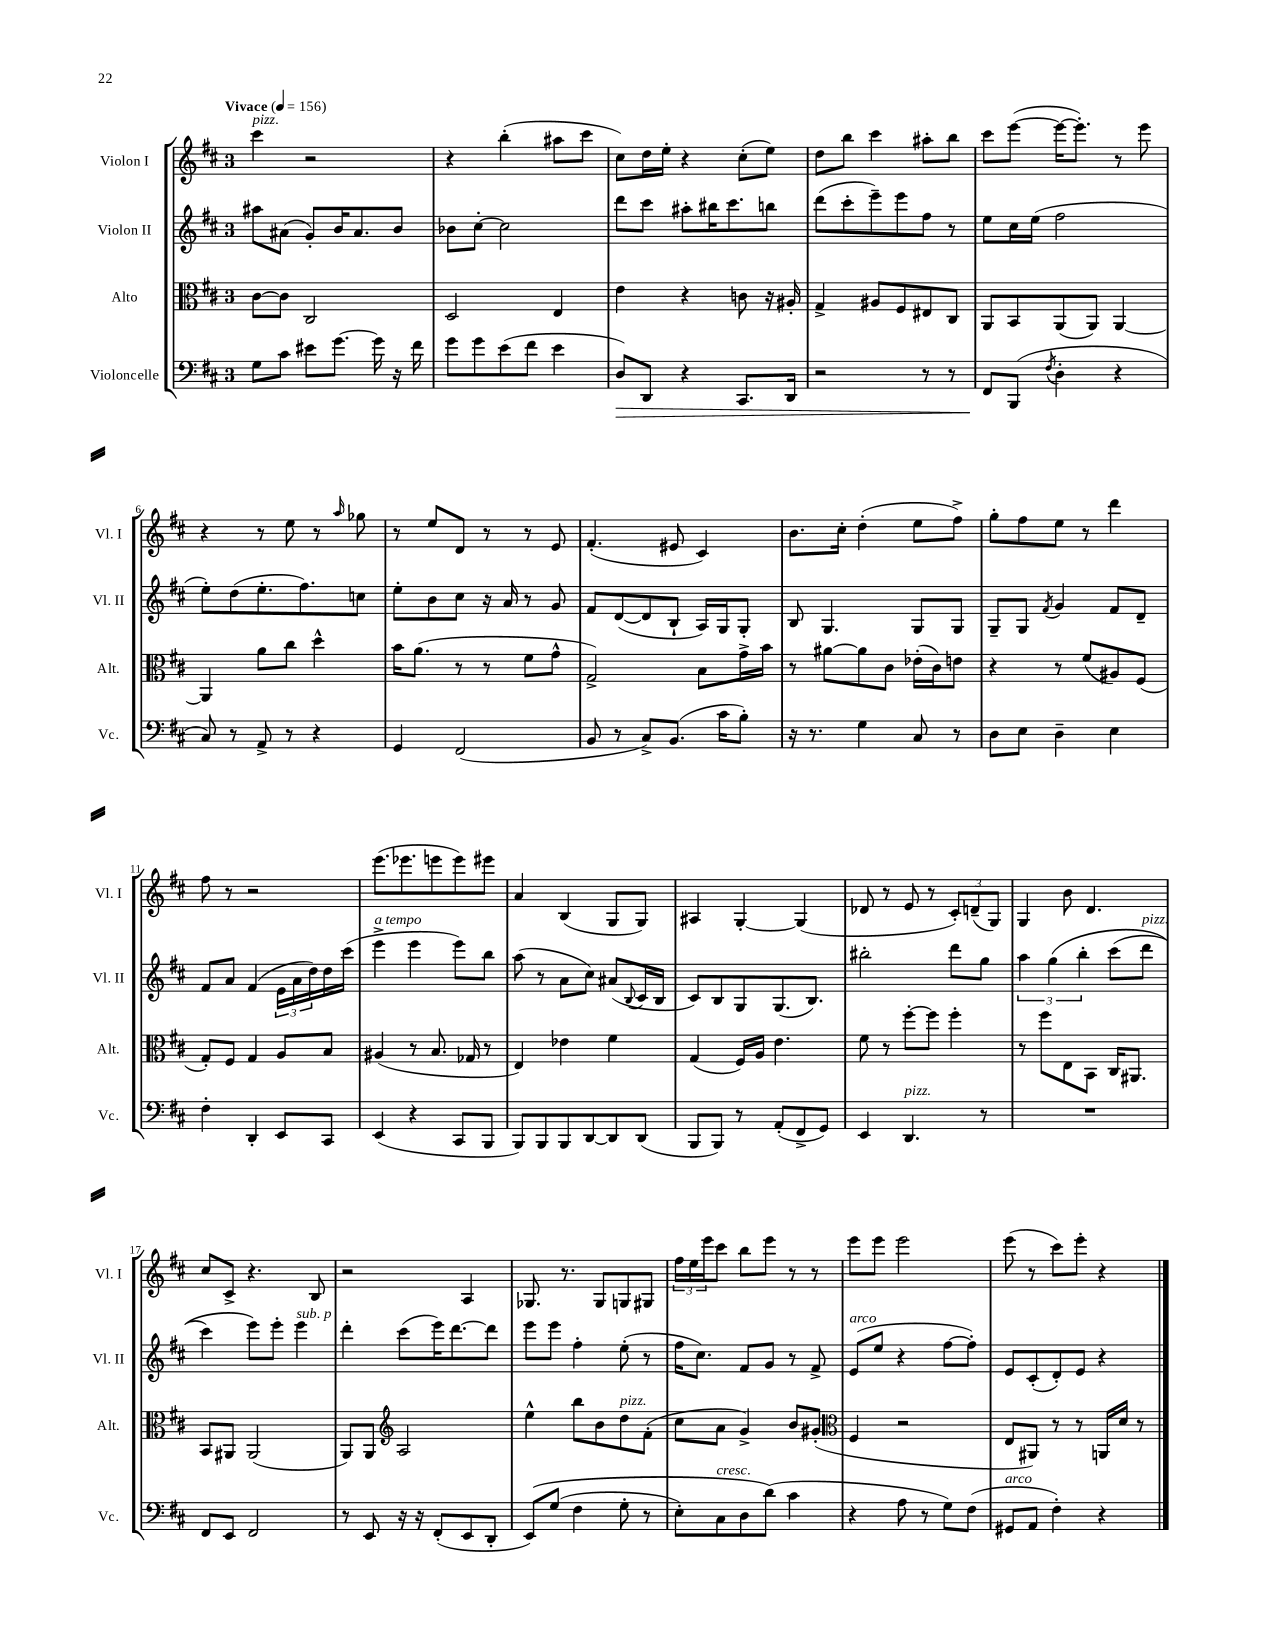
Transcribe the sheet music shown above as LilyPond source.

<<
\new StaffGroup <<
\new Staff = "s0" \with { instrumentName = "Violon I" shortInstrumentName = "Vl. I" } {
    \clef treble \key d \major \once \override Staff.TimeSignature.style = #'single-digit \time 3/4 \tempo "Vivace" 4 = 156
    cis'''4^\markup { \italic "pizz." } r2 |
    r4 b''4-.( ais''8 cis'''8 |
    cis''8) d''16 e''16-. r4 cis''8-.( e''8) |
    d''8 b''8 cis'''4 ais''8-. b''8 |
    cis'''8 e'''8~( e'''16~ e'''8.-.) r8 e'''8 |
    r4 r8 e''8 r8 \grace { a''16 } ges''8 |
    r8 e''8 d'8 r8 r8 e'8 |
    fis'4.-.( eis'8 cis'4) |
    b'8. cis''16-. d''4-.( e''8 fis''8->) |
    g''8-. fis''8 e''8 r8 d'''4 |
    fis''8 r8 r2 |
    e'''8.( ees'''8. e'''8 e'''8) eis'''8 |
    a'4 b4( g8 g8) |
    ais4 g4~-. g4( |
    des'8 r8 e'8 r8 \tuplet 3/2 { cis'8-.) d'8--( g8) } |
    g4 b'8 d'4. |
    cis''8 cis'8-> r4. b8 |
    r2 a4 |
    ges8. r8. ges8 g8 gis8 |
    \tuplet 3/2 { fis''16 e''16 e'''16 } cis'''8 b''8 e'''8 r8 r8 |
    e'''8 e'''8 e'''2 |
    e'''8( r8 cis'''8) e'''8-. r4 \bar "|." |
}
\new Staff = "s1" \with { instrumentName = "Violon II" shortInstrumentName = "Vl. II" } {
    \clef treble \key d \major \once \override Staff.TimeSignature.style = #'single-digit \time 3/4
    ais''8 ais'8( g'8-.) b'16 ais'8. b'8 |
    bes'8 cis''8~-. cis''2 |
    d'''8 cis'''8 ais''8-. bis''16 cis'''8. b''8 |
    d'''8( cis'''8-. e'''8--) e'''8 fis''8 r8 |
    e''8 cis''16 e''16( fis''2 |
    e''8-.) d''8( e''8.-. fis''8.) c''8 |
    e''8-. b'8 cis''8 r16 a'16 r8 g'8 |
    fis'8 d'8~( d'8 b8-! a16) g16 g8-. |
    b8 g4. g8 g8 |
    g8-- g8 \acciaccatura { fis'8 } g'4 fis'8 d'8-- |
    fis'8 a'8 fis'4( \tuplet 3/2 { e'16 a'16 d''16) } d''16 cis'''16( |
    e'''4->^\markup { \italic "a tempo" } e'''4 e'''8) b''8 |
    a''8( r8 a'8 cis''8) ais'8( \appoggiatura { b8 } cis'16 b16 |
    cis'8) b8 g8 g8.( b8.) |
    bis''2-. d'''8 g''8 |
    \tuplet 3/2 { a''4 g''4\( b''4-. } cis'''8( d'''8^\markup { \italic "pizz." } |
    cis'''4) e'''8\) e'''8-. e'''4^\markup { \italic "sub. p" } |
    d'''4-. cis'''8( e'''16) d'''8.~ d'''8 |
    e'''8 e'''8 fis''4-. e''8-.( r8 |
    fis''16 cis''8.) fis'8 g'8 r8 fis'8-> |
    e'8^\markup { \italic "arco" }( e''8 r4 fis''8~ fis''8-.) |
    e'8 cis'8-.( d'8-.) e'8 r4 \bar "|." |
}
\new Staff = "s2" \with { instrumentName = "Alto" shortInstrumentName = "Alt." } {
    \clef alto \key d \major \once \override Staff.TimeSignature.style = #'single-digit \time 3/4
    cis'8~ cis'8 cis2 |
    d2 e4 |
    e'4 r4 c'8 r16 ais16-. |
    g4-> ais8 fis8 eis8 cis8 |
    a,8 b,8 a,8( a,8) a,4~ |
    a,4 a'8 cis''8 d''4-^ |
    b'16 a'8.( r8 r8 fis'8 g'8-^ |
    g2->) b8 g'16-> b'16 |
    r8 ais'8~ ais'8 cis'8 ees'16-.( cis'16) e'8 |
    r4 r8 fis'8( ais8) fis8( |
    g8-.) fis8 g4 a8 b8 |
    ais4( r8 b8. ges16 r8 |
    e4) ees'4 fis'4 |
    g4( fis16) a16 e'4. |
    fis'8 r8 fis''8~-. fis''8 fis''4-. |
    r8 fis''8 e8 b,8 cis16 ais,8. |
    b,8 ais,8 ais,2( |
    a,8) a,8 \clef treble a2 |
    e''4-^ b''8 b'8 d''8^\markup { \italic "pizz." } fis'8-.( |
    cis''8 a'8 g'4->) b'8 gis'8-.( |
    \clef alto fis4 r2 |
    e8 ais,8) r8 r8 a,16 d'16 r8 \bar "|." |
}
\new Staff = "s3" \with { instrumentName = "Violoncelle" shortInstrumentName = "Vc." } {
    \clef bass \key d \major \once \override Staff.TimeSignature.style = #'single-digit \time 3/4
    g8 cis'8 eis'8 g'8.~ g'16 r16 fis'16 |
    g'8 g'8 e'8( fis'8 e'4 |
    d8\>) d,8 r4 cis,8. d,16 |
    r2 r8 r8 |
    fis,8\! b,,8( \acciaccatura { fis8 } d4-. r4 |
    cis8) r8 a,8-> r8 r4 |
    g,4 fis,2( |
    b,8 r8 cis8->) b,8.( cis'16 b8-.) |
    r16 r8. g4 cis8 r8 |
    d8 e8 d4-- e4 |
    fis4-. d,4-. e,8 cis,8 |
    e,4( r4 cis,8 b,,8 |
    b,,8) b,,8 b,,8 d,8~ d,8 d,8( |
    b,,8 b,,8) r8 a,8-.( fis,8-> g,8) |
    e,4 d,4.^\markup { \italic "pizz." } r8 |
    R2. |
    fis,8 e,8 fis,2 |
    r8 e,8 r16 r16 fis,8-.( e,8 d,8-. |
    e,8)\( g8( fis4 g8-. r8 |
    e8-.) cis8^\markup { \italic "cresc." } d8 d'8(\) cis'4 |
    r4 a8 r8 g8) fis8( |
    gis,8^\markup { \italic "arco" } a,8 fis4-.) r4 \bar "|." |
}
>>
>>
